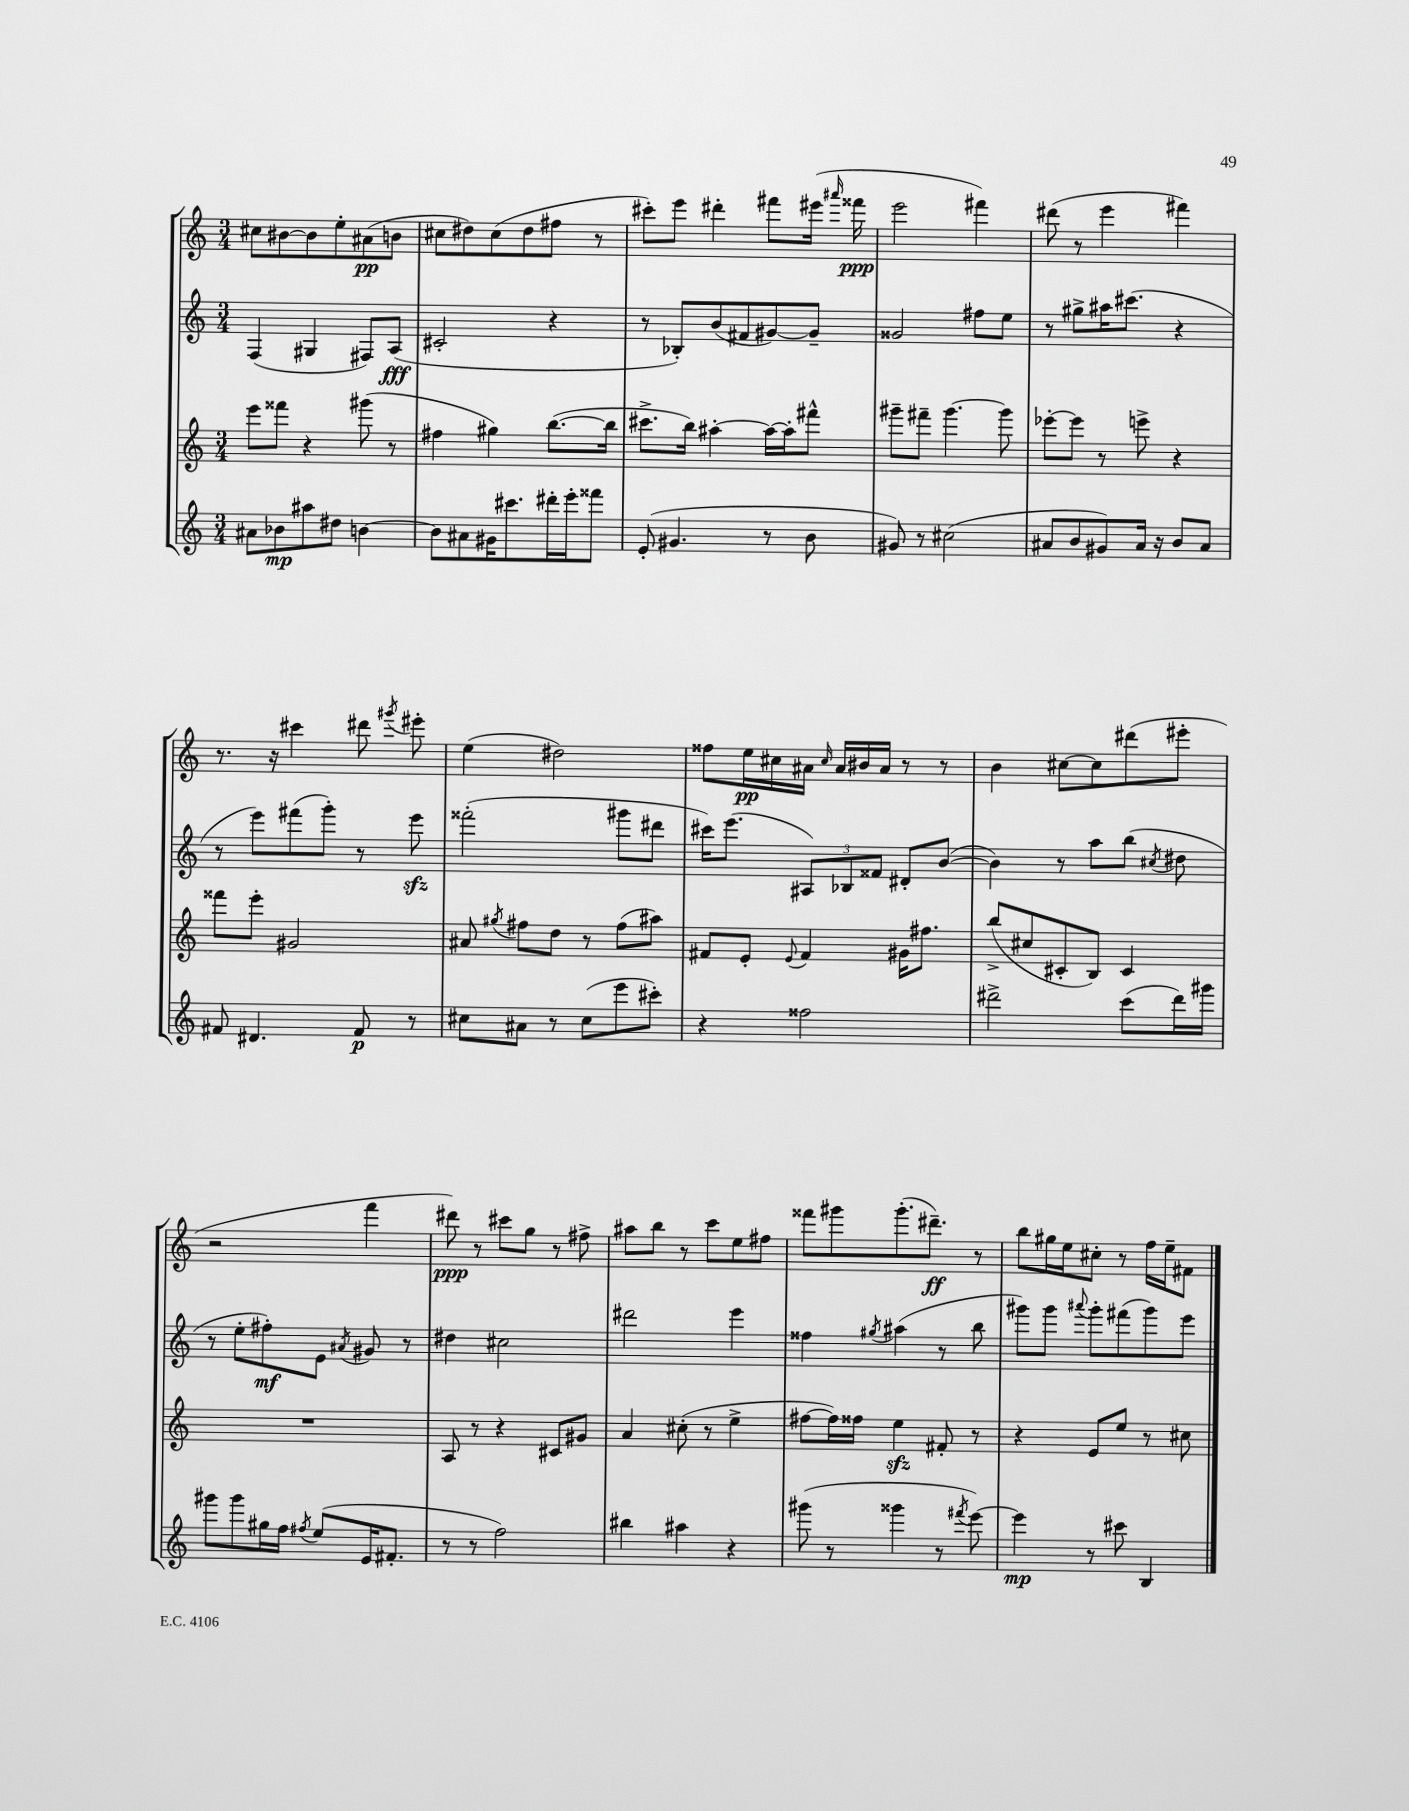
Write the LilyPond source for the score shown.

<<
\new StaffGroup <<
\new Staff = "s0" {
    \clef treble \key c \major \numericTimeSignature \time 3/4
    \autoBeamOff cis''8[ bis'8~ bis'8 e''8-. ais'8\pp( b'8] |
    cis''8[ dis''8) cis''8( dis''8 fis''8] r8 |
    cis'''8[-.) e'''8] dis'''4-. fis'''8[ eis'''16]( \grace { ais'''16 } fisis'''16\ppp |
    e'''2 fis'''4) |
    dis'''8( r8 e'''4 fis'''4) |
    r8. r16 cis'''4 dis'''8 \acciaccatura { gis'''8 } eis'''8-. |
    e''4( dis''2) |
    fisis''8[ e''16\pp cis''16 ais'16] \grace { cis''16 } ais'16[ bis'16 ais'16] r8 r8 |
    b'4 cis''8[~ cis''8 dis'''8( eis'''8]-. |
    r2 f'''4 |
    dis'''8\ppp) r8 cis'''8[ g''8] r8 fis''8-> |
    ais''8[ b''8] r8 c'''8[ e''8 fis''8] |
    fisis'''8[ gis'''8 gis'''8.-.( dis'''8.]--\ff) r8 |
    b''8[ gis''16 e''16 cis''8]-. r8 f''16[ e''16-- fis'8] \bar "|." |
}
\new Staff = "s1" {
    \clef treble \key c \major \numericTimeSignature \time 3/4
    \autoBeamOff f4( gis4 fis8[) a8]\fff( |
    cis'2-. r4 |
    r8 bes8[-.) b'8( fis'8 gis'8~) gis'8]-- |
    gisis'2 fis''8[ e''8] |
    r8 gis''8[-> ais''16 cis'''8.]( r4 |
    r8 e'''8[) fis'''8( g'''8]-.) r8 e'''8\sfz |
    fisis'''2-.( gis'''8[ dis'''8] |
    cis'''16[) e'''8.]( \tuplet 3/2 { ais8[) bes8 fisis'8] } dis'8[-. b'8]~( |
    b'4) r8 a''8[ b''8]( \acciaccatura { cis''8 } dis''8 |
    r8 e''8[-. fis''8-.\mf) e'8] \acciaccatura { ais'8 } gis'8 r8 |
    dis''4 cis''2 |
    dis'''2 e'''4 |
    fisis''4 \acciaccatura { gis''8 } ais''4( r8 b''8 |
    gis'''8[) gis'''8] \appoggiatura { ais'''8 } gis'''8[-. fis'''8( gis'''8) e'''8] \bar "|." |
}
\new Staff = "s2" {
    \clef treble \key c \major \numericTimeSignature \time 3/4
    \autoBeamOff e'''8[ fisis'''8] r4 gis'''8( r8 |
    fis''4 gis''4) b''8.[~( b''16] |
    cis'''8.[-> b''16]) ais''4~-. ais''16[~ ais''16-. fis'''8]-^ |
    gis'''8[-- fis'''8]-- gis'''4.~ gis'''8 |
    ees'''8[~-. ees'''8] r8 e'''8-> r4 |
    fisis'''8[ e'''8]-. gis'2 |
    ais'8 \acciaccatura { gis''8 } fis''8[ d''8] r8 fis''8[( ais''8]) |
    fis'8[ e'8]-. \appoggiatura { e'8 } fis'4 gis'16[ fis''8.] |
    b''8[->( cis''8 cis'8-. b8]) cis'4 |
    R2. |
    a8 r8 r4 cis'8[ gis'8] |
    a'4 cis''8-.( r8 e''4-> |
    fis''8[~ fis''16) fisis''16] e''4\sfz fis'8-. r8 |
    r4 e'8[ e''8] r8 cis''8 \bar "|." |
}
\new Staff = "s3" {
    \clef treble \key c \major \numericTimeSignature \time 3/4
    \autoBeamOff ais'8[ bes'8\mp ais''8 dis''8] b'4~ |
    b'8[ ais'8 gis'16 cis'''8. dis'''16-. e'''16-. fisis'''8] |
    e'8-.( gis'4. r8 b'8 |
    gis'8) r8 cis''2( |
    ais'8[ b'8 gis'8) ais'16] r16 b'8[ ais'8] |
    fis'8 dis'4. fis'8\p r8 |
    cis''8[ ais'8] r8 cis''8[( e'''8 cis'''8]-.) |
    r4 fisis''2 |
    dis'''2-> c'''8[( dis'''16) gis'''16] |
    gis'''8[ gis'''8 gis''16 f''16] \acciaccatura { fis''8 } e''8[( e'16 fis'8.]-. |
    r8 r8 f''2) |
    bis''4 ais''4 r4 |
    gis'''8( r8 gisis'''4 r8 \acciaccatura { fis'''8 } e'''8~) |
    e'''4\mp r8 cis'''8 b4 \bar "|." |
}
>>
>>
\layout { \context { \Score \remove "Bar_number_engraver" } }
